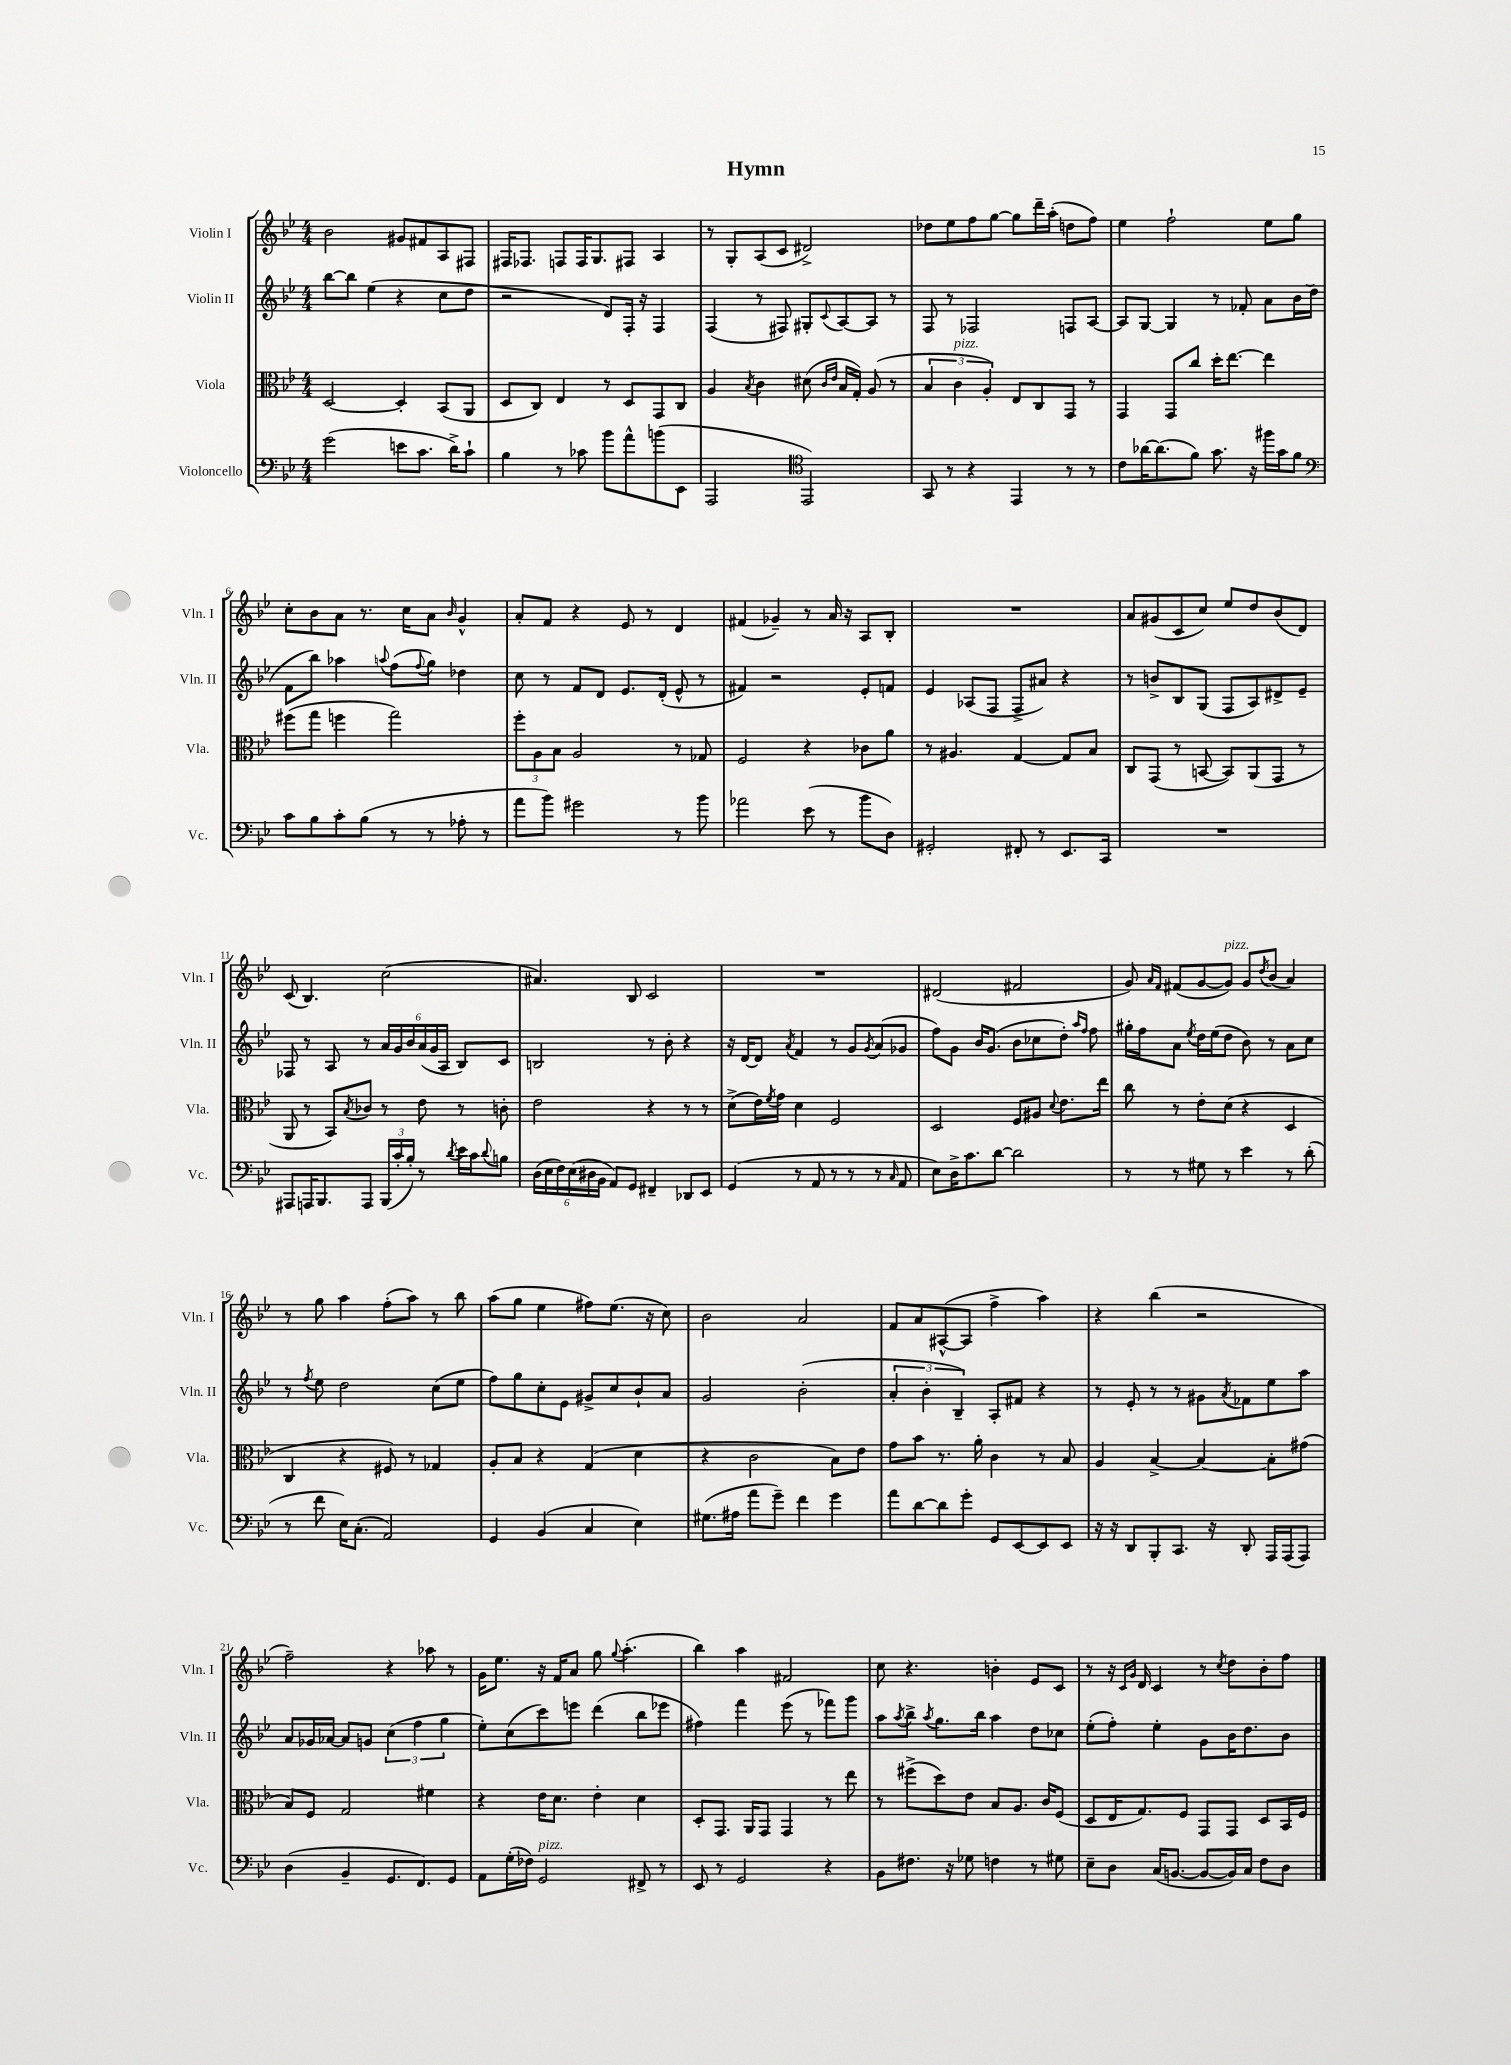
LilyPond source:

\header { title = "Hymn" }
<<
\new StaffGroup <<
\new Staff = "s0" \with { instrumentName = "Violin I" shortInstrumentName = "Vln. I" } {
    \clef treble \key bes \major \numericTimeSignature \time 4/4
    bes'2 gis'8 fis'8 a8 fis8 |
    fis16 fes8. f8 f16 g8. fis8 a4 |
    r8 g8-. a8( c'8 dis'2->) |
    des''8 ees''8 f''8 g''8~ g''8 d'''16-- a''16-.( d''8 f''8) |
    ees''4 f''2-! ees''8 g''8 |
    c''8-. bes'8 a'8 r8. c''16 a'8 \grace { bes'16 } g'4-^ |
    a'8-. f'8 r4 ees'8 r8 d'4 |
    fis'4( ges'4--) r8 a'16 r16 a8 bes8-. |
    R1 |
    a'8 gis'8( c'8 c''8) ees''8 d''8 bes'8( d'8) |
    c'8( bes4.) c''2( |
    ais'4.) bes8 c'2 |
    R1 |
    dis'2( fis'2 |
    g'8) \grace { a'16 f'16 } fis'8( g'8~ g'8^\markup { \italic "pizz." }) g'8 \acciaccatura { d''8 } bes'8( a'4) |
    r8 g''8 a''4 f''8-.( a''8) r8 bes''8 |
    a''8( g''8 ees''4 fis''8) ees''8.( r16 c''8) |
    bes'2 a'2 |
    f'8 a'8 ais8~-^( ais8 f''4-> a''4) |
    r4 bes''4( r2 |
    f''2--) r4 aes''8 r8 |
    g'16 ees''8. r16 f'16 a'8 g''8 \appoggiatura { g''8 } a''4.-.( |
    bes''4) a''4 fis'2 |
    c''8 r4. b'4-. ees'8 c'8 |
    r8 r16 \grace { c'16 g'16 } d'16 c'4 r8 \acciaccatura { c''8 } d''8 bes'8-. f''8 \bar "|." |
}
\new Staff = "s1" \with { instrumentName = "Violin II" shortInstrumentName = "Vln. II" } {
    \clef treble \key bes \major \numericTimeSignature \time 4/4
    bes''8~ bes''8 ees''4( r4 c''8 d''8 |
    r2 d'8) f16-. r16 f4 |
    f4( r8 fis8) gis8-. \appoggiatura { c'8 } a8~ a8 r8 |
    f8 r8 fes2 f8 a8~ |
    a8 g8~ g4 r8 fes'8-. a'8 bes'16 d''16( |
    f'8 bes''8) aes''4 \appoggiatura { a''8 } f''8( \appoggiatura { f''8 } g''8) des''4 |
    c''8 r8 f'8 d'8 ees'8. d'16-.( ees'8-^ r8 |
    fis'4) r2 ees'8-. f'8 |
    ees'4 aes8( f8 f8-> ais'8) r4 |
    r8 b'8-> bes8 g8( f8 a8) dis'8-> ees'8-- |
    fes8 r8 a8 r8 \tuplet 6/4 { a'16 g'16 bes'16 a'16( g'16 a16 } bes8) c'8 |
    b2 r8 bes'8-. r4 |
    r16 d'16~ d'8 \acciaccatura { a'8 } f'4 r8 g'8 \acciaccatura { g'8 } a'8( ges'8 |
    f''8) g'8 bes'16 g'8.( bes'8 ces''8 d''8-.) \grace { a''16 f''16 } f''8 |
    gis''16-. f''16 a'8 \acciaccatura { ees''8 } d''16 ees''16( d''8 bes'8) r8 a'8 c''8 |
    r8 \acciaccatura { f''8 } ees''8 d''2 c''8( ees''8 |
    f''8) g''8 c''8-. ees'8 gis'8-> c''8 bes'8-! a'8 |
    g'2 bes'2-.( |
    \tuplet 3/2 { a'4-. bes'4-. bes4--) } a8-. fis'8 r4 |
    r8 ees'8-. r8 r8 gis'8 \acciaccatura { a'8 } fes'8 ees''8 a''8 |
    a'8 ges'16 aes'16~ aes'8 g'8 \tuplet 3/2 { c''4( f''4 g''4 } |
    ees''8-.) c''8( c'''8) e'''8 d'''4( bes''8 ees'''8 |
    fis''4) f'''4 ees'''8( r8 fes'''8) g'''8 |
    a''8 \acciaccatura { a''8 } bes''8-> \acciaccatura { a''8 } g''8. bes''16 a''4 d''8 ces''8 |
    ees''8-.( f''8-.) ees''4-. g'8 bes'16 d''8. bes'8 \bar "|." |
}
\new Staff = "s2" \with { instrumentName = "Viola" shortInstrumentName = "Vla." } {
    \clef alto \key bes \major \numericTimeSignature \time 4/4
    d2~ d4-. bes,8( a,8 |
    d8 c8) ees4 r8 d8 g,8 c8 |
    a4 \acciaccatura { bes8 } c'4 dis'8( \grace { c'16 ees'16 } bes16 g16-.) a8( r8 |
    \tuplet 3/2 { bes4 c'4^\markup { \italic "pizz." } a4-.) } ees8 c8 g,8 r8 |
    g,4 g,8 c''8 d''16-. ees''8.~ ees''4 |
    fis''8( g''8 f''4 g''2) |
    \tuplet 3/2 { f''8-. a8 bes8 } a2 r8 ges8 |
    f2 r4 ces'8 a'8 |
    r8 ais4. g4~ g8 bes8 |
    c8 g,8( r8 b,8~ b,8) a,8( g,8 r8 |
    a,8 r8 bes,8) \acciaccatura { bes8 } ces'8 r8 ees'8 r8 c'8-. |
    ees'2 r4 r8 r8 |
    d'8->( ees'16) \acciaccatura { f'8 } g'16 d'4 f2 |
    d2 f8 ais8 \appoggiatura { d'8 } ees'8. ees''16 |
    c''8 r8 ees'8-. d'8( r4 d4 |
    c4 r4 fis8) r8 ges4 |
    a8-. bes8 r4 g4( d'4 |
    r4 c'2 bes8) ees'8 |
    g'8 bes'8 r8. a'16-. c'4 r8 bes8 |
    a4 bes4~-> bes4~ bes8-. gis'8( |
    bes8) f8 g2 fis'4 |
    r4 ees'16 d'8. ees'4-. d'4 |
    d8-. g,8. a,16 g,8 g,4 r8 ees''8 |
    r8 fis''8->( d''8) ees'8 bes8 a8. c'16 f8( |
    d8 ees16 g8.) f8 g,8 g,8 d8 bes,16 f16 \bar "|." |
}
\new Staff = "s3" \with { instrumentName = "Violoncello" shortInstrumentName = "Vc." } {
    \clef bass \key bes \major \numericTimeSignature \time 4/4
    g'2( e'8 c'8. d'16->) c'8-! |
    bes4 r8 ces'8 bes'8 a'8-^ b'8( ees,8 |
    a,,2 \clef tenor ees,2) |
    g,8 r8 r4 ees,4 r8 r8 |
    c'8 aes'16~ aes'8.( f'8) g'8. r16 fis''16 g'16 f'8 |
    \clef bass c'8 bes8 c'8-. bes8( r8 r8 aes8-. r8 |
    a'8 bes'8) gis'2 r8 bes'8 |
    aes'2 ees'8( r8 bes'8 d8) |
    gis,2-. fis,8-. r8 ees,8. c,16 |
    R1 |
    ais,,8 a,,16 bes,,8. a,,8 \tuplet 3/2 { bes,,16( c'16-. bes16-.) } r8 \acciaccatura { d'8 } ees'16 c'16 \appoggiatura { d'8 } b8 |
    \tuplet 6/4 { d16( ees16 f16) ees16( dis16 bes,16 } a,8) g,8 fis,4-- des,8 ees,8 |
    g,4( r8 a,8 r8 r8 r8 \grace { c16 } a,8 |
    ees8) d16-> c'8. d'8~ d'2 |
    r8 r8 gis8 r8 ees'4 r8 d'8-.( |
    r8 f'8 ees16) c8.-.( a,2) |
    g,4 bes,4( c4 ees4) |
    gis8.( ais16 a'8 g'8--) f'4 g'4 |
    a'8 d'8~ d'8 g'8-. g,8 ees,8~ ees,8 ees,8 |
    r16 r16 d,8 bes,,8-. c,8. r16 d,8-. a,,16 a,,16( a,,8) |
    d4( bes,4-- g,8. f,8.) g,8 |
    a,8 g16-.( fes16) g,2^\markup { \italic "pizz." } fis,8-> r8 |
    ees,8 r8 g,2 r4 |
    bes,8 fis8. r16 ges8 f4 r8 gis8 |
    ees8-- d8 c16( b,8.~ b,8~ b,16) c16 f8 d8 \bar "|." |
}
>>
>>
